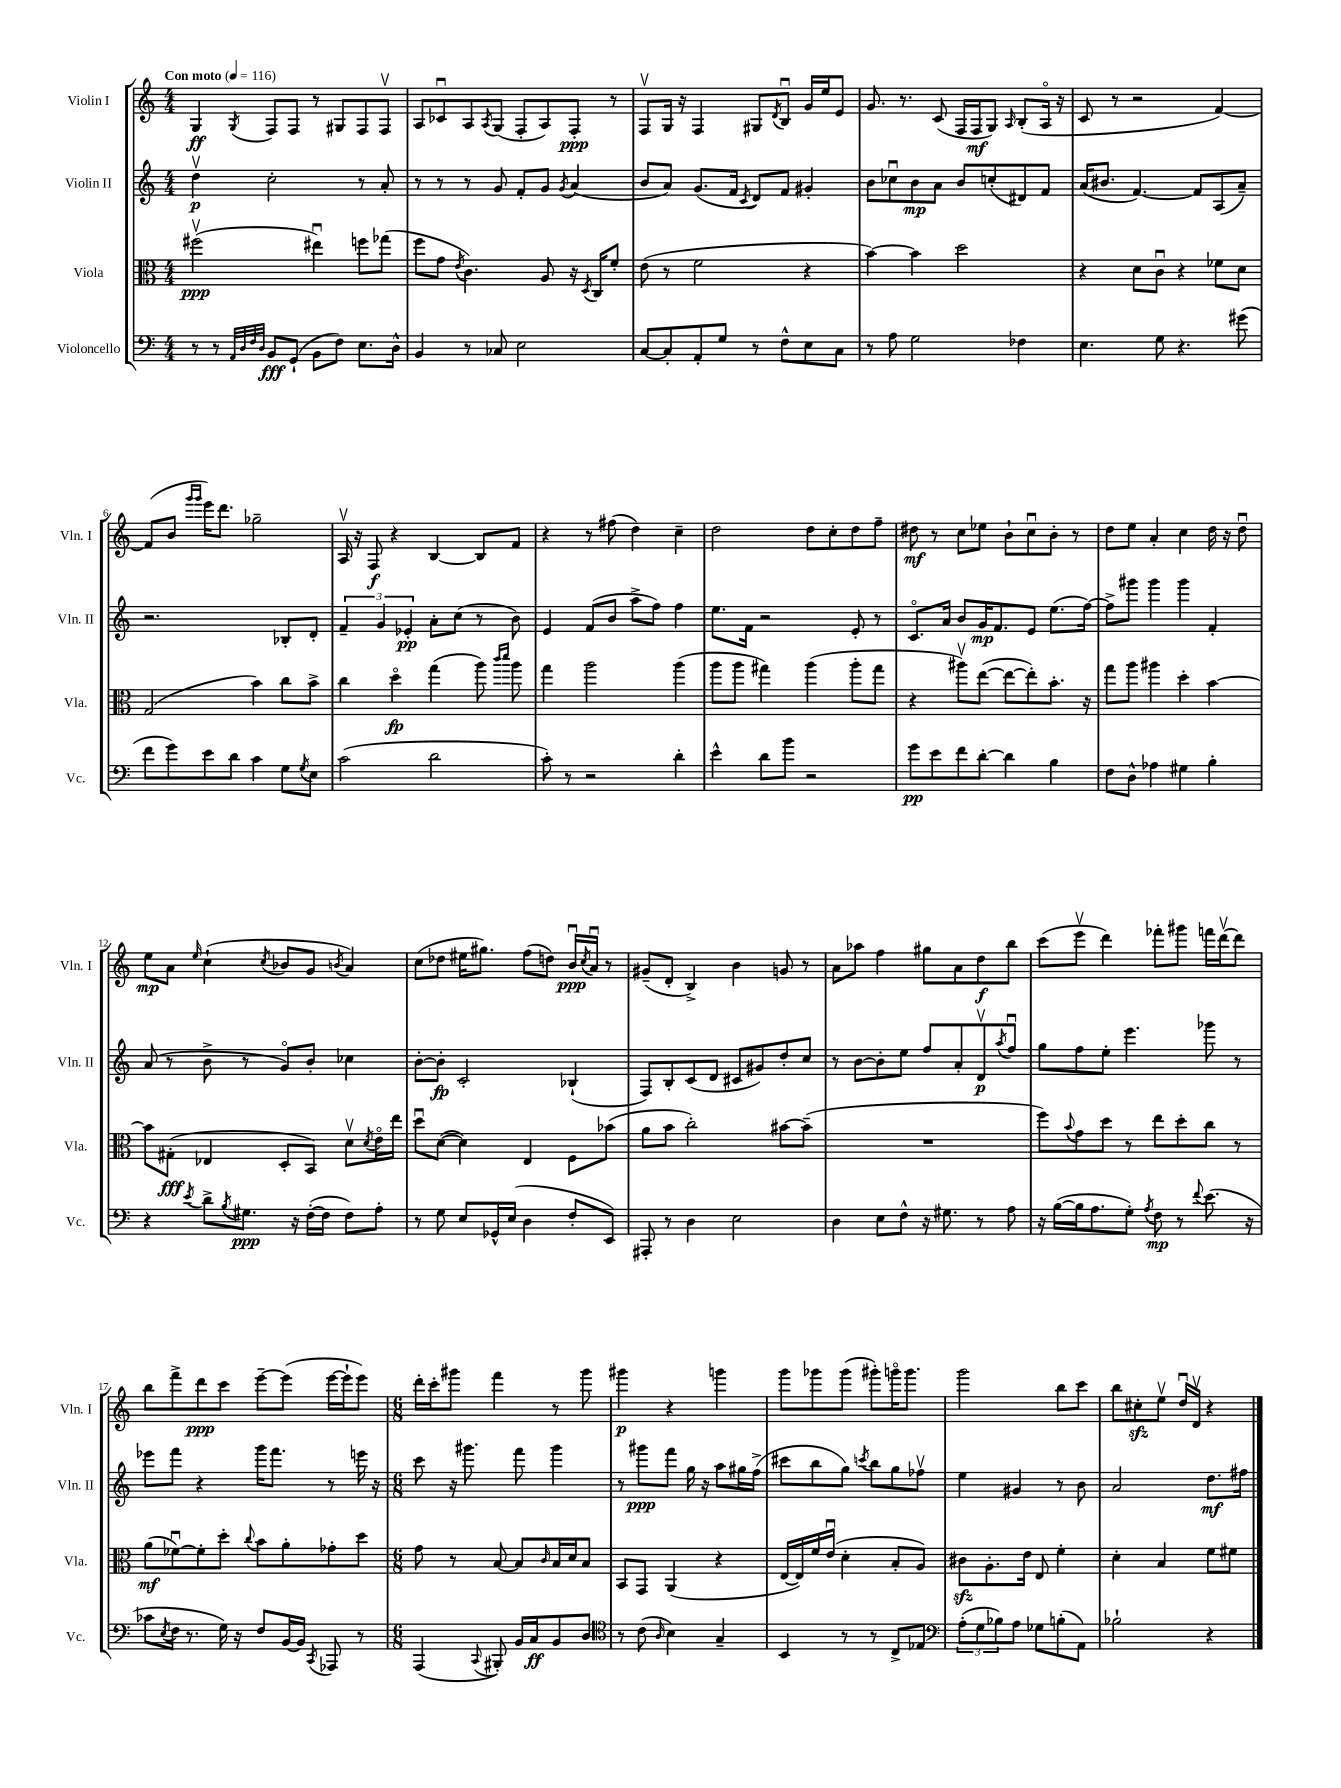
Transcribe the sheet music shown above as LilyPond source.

<<
\new StaffGroup <<
\new Staff = "s0" \with { instrumentName = "Violin I" shortInstrumentName = "Vln. I" } {
    \clef treble \key c \major \numericTimeSignature \time 4/4 \tempo "Con moto" 4 = 116
    g4\ff \acciaccatura { g8 } f8 f8 r8 gis8 f8 f8\upbow |
    a8 ces'8\downbow a8 \acciaccatura { a8 } g8( f8-. a8) f8-.\ppp r8 |
    f8\upbow g16 r16 f4 gis8 \acciaccatura { d'8 } b8\downbow g'16 e''16 e'8 |
    g'8. r8. c'8( f16 f16\mf g8) \grace { a16 } b8-.( a16\flageolet r16 |
    c'8 r8 r2 f'4~) |
    f'8( b'8 \grace { g'''16 g'''16 } e'''16) d'''8. ges''2-- |
    a16\upbow r16 f8\f r4 b4~ b8 f'8 |
    r4 r8 fis''8( d''4) c''4-- |
    d''2 d''8 c''8-. d''8 f''8-- |
    dis''8\mf r8 c''8 ees''8 b'8-! c''8\downbow b'8-. r8 |
    d''8 e''8 a'4-. c''4 d''16 r16 d''8\downbow |
    e''8\mp a'8 \grace { e''16 } c''4-!( \acciaccatura { c''8 } bes'8 g'8 \acciaccatura { b'8 } a'4) |
    c''8( des''8 eis''16 gis''8.) f''8( d''8) b'16\downbow\ppp \acciaccatura { c''8 } a'16\downbow r8 |
    gis'8--( d'8-. b4->) b'4 g'8 r8 |
    a'8 aes''8 f''4 gis''8 a'8 d''8\f b''8 |
    c'''8( e'''8\upbow d'''4) fes'''8-. gis'''8 f'''16 d'''16~\upbow d'''8 |
    b''8 f'''8-> d'''8\ppp c'''8 e'''8~-- e'''8( e'''16~ e'''16-! e'''8) |
    \numericTimeSignature \time 6/8 d'''16-. c'''16-. gis'''8 f'''4 r8 gis'''8 |
    gis'''4\p r4 g'''4 |
    g'''8 ges'''8 ges'''8( gis'''8-.) g'''16\flageolet g'''8. |
    g'''2 b''8 c'''8 |
    b''8 cis''8-.\sfz e''8\upbow d''16\downbow d'16\upbow r4 \bar "|." |
}
\new Staff = "s1" \with { instrumentName = "Violin II" shortInstrumentName = "Vln. II" } {
    \clef treble \key c \major \numericTimeSignature \time 4/4
    d''4\upbow\p c''2-. r8 a'8-. |
    r8 r8 r8 g'8 f'8-. g'8 \acciaccatura { g'8 } a'4( |
    b'8 a'8) g'8.( f'16 \acciaccatura { c'8 } d'8) f'8 gis'4-. |
    b'8 ces''8\downbow b'8\mp a'8 b'8 c''8-.( dis'8) f'8 |
    a'16( bis'8. f'4.~) f'8 a8( a'8--) |
    r2. bes8-. d'8-. |
    \tuplet 3/2 { f'4-- g'4 ees'4-.\pp } a'8-. c''8( r8 b'8) |
    e'4 f'8( b'8 a''8-> f''8) f''4 |
    e''8. f'16 r2 e'8-. r8 |
    c'8.\flageolet a'16 b'8 g'16\mp f'8. e'8 e''8.( f''16~) |
    f''8-> gis'''8 gis'''4 gis'''4 f'4-. |
    a'8( r8 b'8-> r8 g'8\flageolet) b'8-. ces''4 |
    b'8~-. b'8-.\fp c'2-. bes4-!( |
    f8) b8-. c'8( d'8 cis'8 gis'8) d''8-. c''8 |
    r8 b'8~ b'8-. e''8 f''8 a'8-. d'8\upbow\p \acciaccatura { a''8 } f''8\downbow |
    g''8 f''8 e''8-. e'''4. ges'''8 r8 |
    ees'''8 f'''8 r4 g'''16 f'''8. r8 e'''16 r16 |
    \numericTimeSignature \time 6/8 c'''8 r16 gis'''8. f'''8 gis'''4 |
    r8 gis'''8\ppp f'''8 g''16 r16 a''8 gis''16 f''16->( |
    cis'''8 b''8 g''8) \acciaccatura { c'''8 } b''8 g''8 fes''8\upbow |
    e''4 gis'4 r8 b'8 |
    a'2 d''8.\mf fis''16 \bar "|." |
}
\new Staff = "s2" \with { instrumentName = "Viola" shortInstrumentName = "Vla." } {
    \clef alto \key c \major \numericTimeSignature \time 4/4
    fis''2\upbow\ppp( eis''4\downbow) f''8 ges''8( |
    f''8 g'8 \acciaccatura { e'8 } c'4.) a8 r16 \acciaccatura { d8 } c16 f'8-. |
    e'8( r8 f'2 r4 |
    b'4~) b'4 d''2 |
    r4 d'8 c'8\downbow r4 fes'8 d'8 |
    g2( b'4) c''8 b'8-> |
    c''4 d''4\flageolet\fp g''4( a''8) \grace { c'''16 d'''16 } a''8 |
    g''4 a''2 a''4( |
    a''8 a''8 gis''4) a''4( a''8-. gis''8 |
    r4 ais''8\upbow) e''8~( e''8~ e''8-.) b'8.-. r16 |
    g''8 a''8 ais''4 d''4-. b'4~ |
    b'8 gis8-.\fff( ees4 d8-. b,8) d'8\upbow \acciaccatura { d'8 } e'16\flageolet e''16 |
    d''8\downbow d'8~( d'4) e4 f8 bes'8( |
    a'8 b'8 c''2-.) bis'8~ bis'8--( |
    R1 |
    f''8) \appoggiatura { b'8 } g'8 d''8 r8 e''8 d''8-. c''8 r8 |
    a'8\mf( fes'8~\downbow) fes'8-. d''8-. \appoggiatura { c''8 } b'8 a'8-. ges'8-. d''8 |
    \numericTimeSignature \time 6/8 g'8 r8 b8~ b8 \grace { c'16 } b16 d'16 b8 |
    b,8 g,8 a,4( r4 |
    e16~ e16) f'16 e'16\downbow( d'4-. b8-. a8) |
    cis'8\sfz a8.-. e'16 e8 f'4-. |
    d'4-. b4 f'8 fis'8 \bar "|." |
}
\new Staff = "s3" \with { instrumentName = "Violoncello" shortInstrumentName = "Vc." } {
    \clef bass \key c \major \numericTimeSignature \time 4/4
    r8 r8 \grace { a,32 d32 f32 d32 } b,8\fff g,8-!( b,8 f8) e8. d16-^ |
    b,4 r8 ces8 e2 |
    c8~ c8-. a,8-. g8 r8 f8-^ e8 c8 |
    r8 a8 g2 fes4 |
    e4. g8 r4. gis'8( |
    f'8 g'8) e'8 d'8 c'4 g8 \acciaccatura { g8 } e8 |
    c'2( d'2 |
    c'8-.) r8 r2 d'4-. |
    e'4-^ d'8 b'8 r2 |
    g'8\pp e'8 f'8 d'8~-. d'4 b4 |
    f8 d8-^ aes4 gis4 b4-. |
    r4 \acciaccatura { e'8 } d'8-> \acciaccatura { b8 } gis8.\ppp r16 f16~-.( f16 f8) a8-. |
    r8 g8 e8 ges,16-^ e16( d4 f8-. e,8) |
    ais,,8-. r8 d4 e2 |
    d4 e8 f8-^ r16 gis8. r8 a8 |
    r16 b16~( b16 a8. g8-.) \acciaccatura { a8 } f8\mp r8 \appoggiatura { f'8 } e'8.( r16 |
    ces'8 \acciaccatura { e8 } f16 r8. g16) r16 f8 b,16~ b,16 \acciaccatura { c,8 } aes,,8 r8 |
    \numericTimeSignature \time 6/8 a,,4( \appoggiatura { c,8 } bis,,8-.) b,16 c16\ff b,8 d8 |
    \clef tenor r8 c'8( \grace { a16 } b4) g4-- |
    b,4 r8 r8 c8-> ees8 |
    \clef bass \tuplet 3/2 { a8-.( g8 bes8) } a8 ges8 b8-.( a,8) |
    bes2-! r4 \bar "|." |
}
>>
>>
